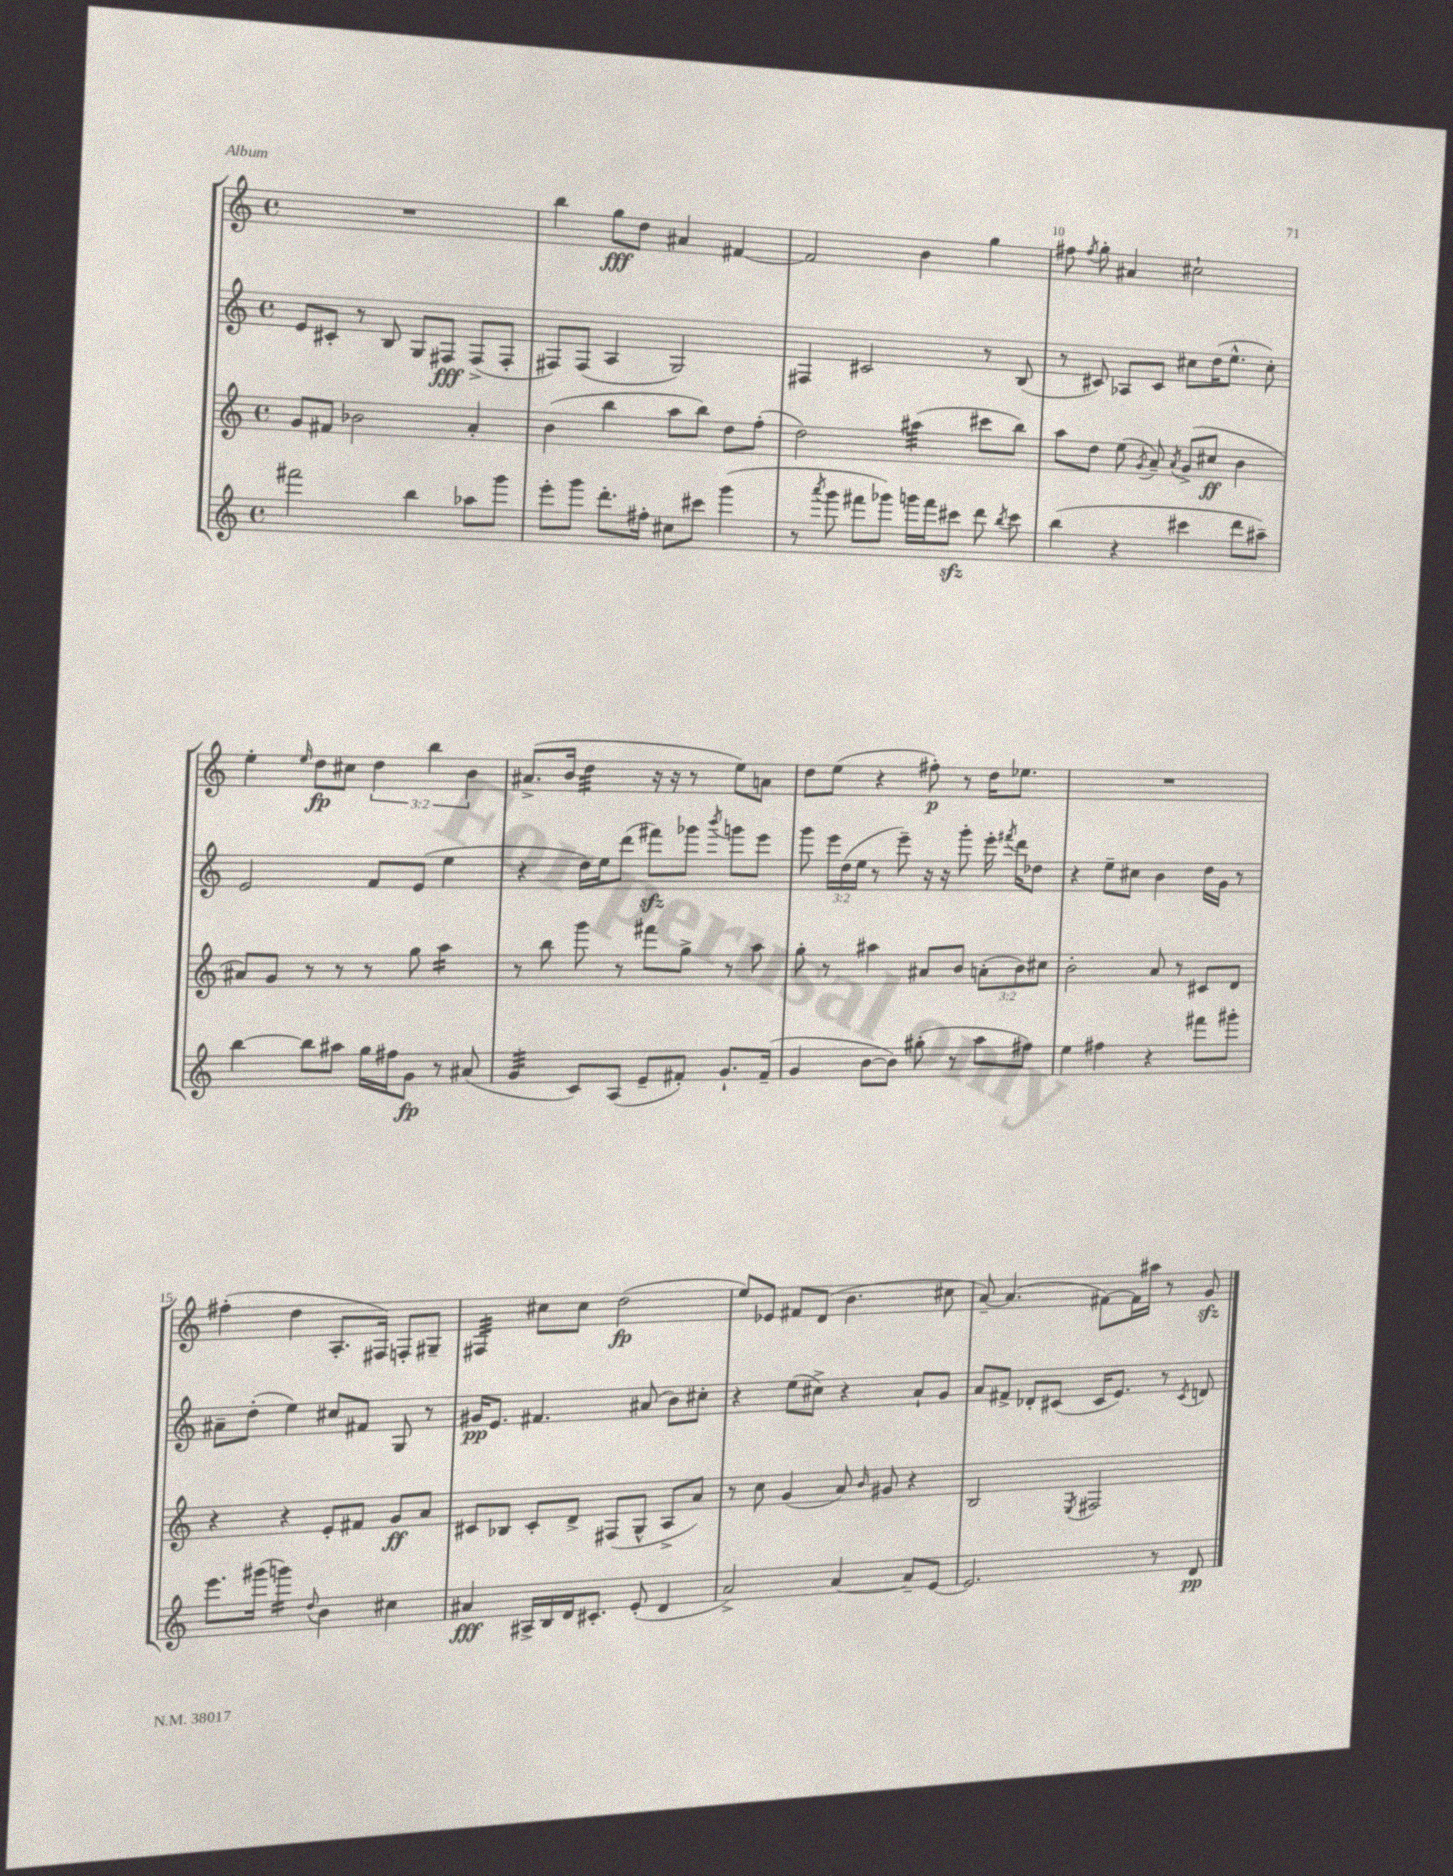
<<
\new StaffGroup <<
\new Staff = "s0" {
    \clef treble \key c \major \defaultTimeSignature \time 4/4 \override Staff.TupletNumber.text = #tuplet-number::calc-fraction-text
    \autoBeamOff R1 |
    b''4 g''8[\fff d''8] ais'4 fis'4~ |
    fis'2 b'4 g''4 |
    fis''8 \acciaccatura { fis''8 } g''8-. ais'4 cis''2-! |
    e''4-. \grace { e''16 } d''8[\fp cis''8] \tuplet 3/2 { d''4 b''4 b'4 } |
    ais'8.[->( b'16] d''4:32 r16 r16 r8 e''8[) a'8] |
    d''8[ e''8]( r4 fis''8-.\p) r8 d''16[ ees''8.] |
    R1 |
    fis''4-.( d''4 a8.[-. fis16]) f8[-. gis8]-- |
    fis4:32 cis''8[ cis''8] d''2\fp( |
    e''8[) ees'8] fis'8[ d'8]( b'4. cis''8 |
    a'8~--) a'4.( fis'8[~) fis'16 ais''16] r8 g'8\sfz \bar "|." |
}
\new Staff = "s1" {
    \clef treble \key c \major \defaultTimeSignature \time 4/4 \override Staff.TupletNumber.text = #tuplet-number::calc-fraction-text
    \autoBeamOff e'8[ cis'8]-. r8 b8 g8[ fis8]\fff fis8[->( fis8]-. |
    fis8[) fis8]( a4 g2) |
    fis4 cis'2 r8 b8( |
    r8 cis'8) aes8[ cis'8] cis''8[ d''16( e''8.]-^ cis''8-.) |
    e'2 f'8[ e'8]( e''4 |
    r4 d''16[) e''16 d'''8]( fis'''8[\sfz) ges'''8] \acciaccatura { b'''8 } g'''8[ e'''8] |
    g'''8 \tuplet 3/2 { e'''16[ d''16( e''16] } r8 e'''8--) r16 r16 g'''8-. e'''16-. \acciaccatura { fis'''8 } d'''16[ des''8] |
    r4 e''8[-- cis''8] b'4 d''16[ g'16] r8 |
    ais'8[-- d''8]-.( e''4) cis''8[ fis'8] g8 r8 |
    gis'16[\pp e'8.] fis'4. ais'8( b'8[) cis''8]-. |
    r4 e''8[( cis''8]->) r4 a'8[-! g'8] |
    a'8[ fis'8]-> des'8[-. cis'8]( cis'16[ e'8.]) r8 \acciaccatura { cis'8 } d'8 \bar "|." |
}
\new Staff = "s2" {
    \clef treble \key c \major \defaultTimeSignature \time 4/4 \override Staff.TupletNumber.text = #tuplet-number::calc-fraction-text
    \autoBeamOff g'8[ fis'8] bes'2 a'4-. |
    b'4( b''4 a''8[ b''8]) d''8[ f''8]-.( |
    d''2) ais''4:32( cis'''8[ b''8]) |
    a''8[ d''8] e''8( \acciaccatura { g'8 } a'8--) \acciaccatura { a'8 } g'8[->( cis''8]\ff b'4 |
    ais'8[) g'8] r8 r8 r8 g''8 a''4:16 |
    r8 b''8 g'''8 r8 fis'''8[ g''8]-> r8 a''8 |
    g''8-. r8 ais''4 ais'8[ b'8] \tuplet 3/2 { a'8[-.( b'8) cis''8] } |
    b'2-. a'8 r8 cis'8[ d'8] |
    r4 r4 e'8[-. fis'8] g'8[\ff a'8] |
    cis'8[ bes8] cis'8[-. d'8]-> fis8[( g8]-^ a8[-> a'8]) |
    r8 c''8 g'4( a'8) \grace { b'16 } gis'8 r4 |
    b2 \acciaccatura { e8 } fis2 \bar "|." |
}
\new Staff = "s3" {
    \clef treble \key c \major \defaultTimeSignature \time 4/4
    \autoBeamOff fis'''2 b''4 aes''8[ g'''8] |
    e'''8[-. g'''8] d'''8.[-. fis''16]-. cis''8[ cis'''8] g'''4( |
    r8 \acciaccatura { a'''8 } g'''8 fis'''8[ ges'''8]) g'''16[ fis'''16 cis'''8]\sfz d'''8 \acciaccatura { b''8 } cis'''8 |
    b''4( r4 cis'''4 d'''8[ ais''8]--) |
    b''4~ b''8[ ais''8] g''16[ fis''16 g'8]\fp r8 ais'8( |
    g'4:32 c'8[) a8]( e'8[-- fis'8]-.) g'8.[-! fis'16]--( |
    g'4 b'8[~ b'8]) gis''8-.( r8 a''8[ fis''8]) |
    e''4 fis''4 r4 fis'''8[ gis'''8]-. |
    e'''8.[ gis'''16]( g'''4:16) \appoggiatura { d''8 } b'4 cis''4 |
    ais'4\fff ais16[-> b16 d'16 cis'8.]-. e'8-.( d'4 |
    a'2->) a'4~ a'8[-- e'8]~ |
    e'2. r8 d'8\pp \bar "|." |
}
>>
>>
\layout { \context { \Score currentBarNumber = #7 \override BarNumber.break-visibility = ##(#f #t #t) barNumberVisibility = #(every-nth-bar-number-visible 5) } }
